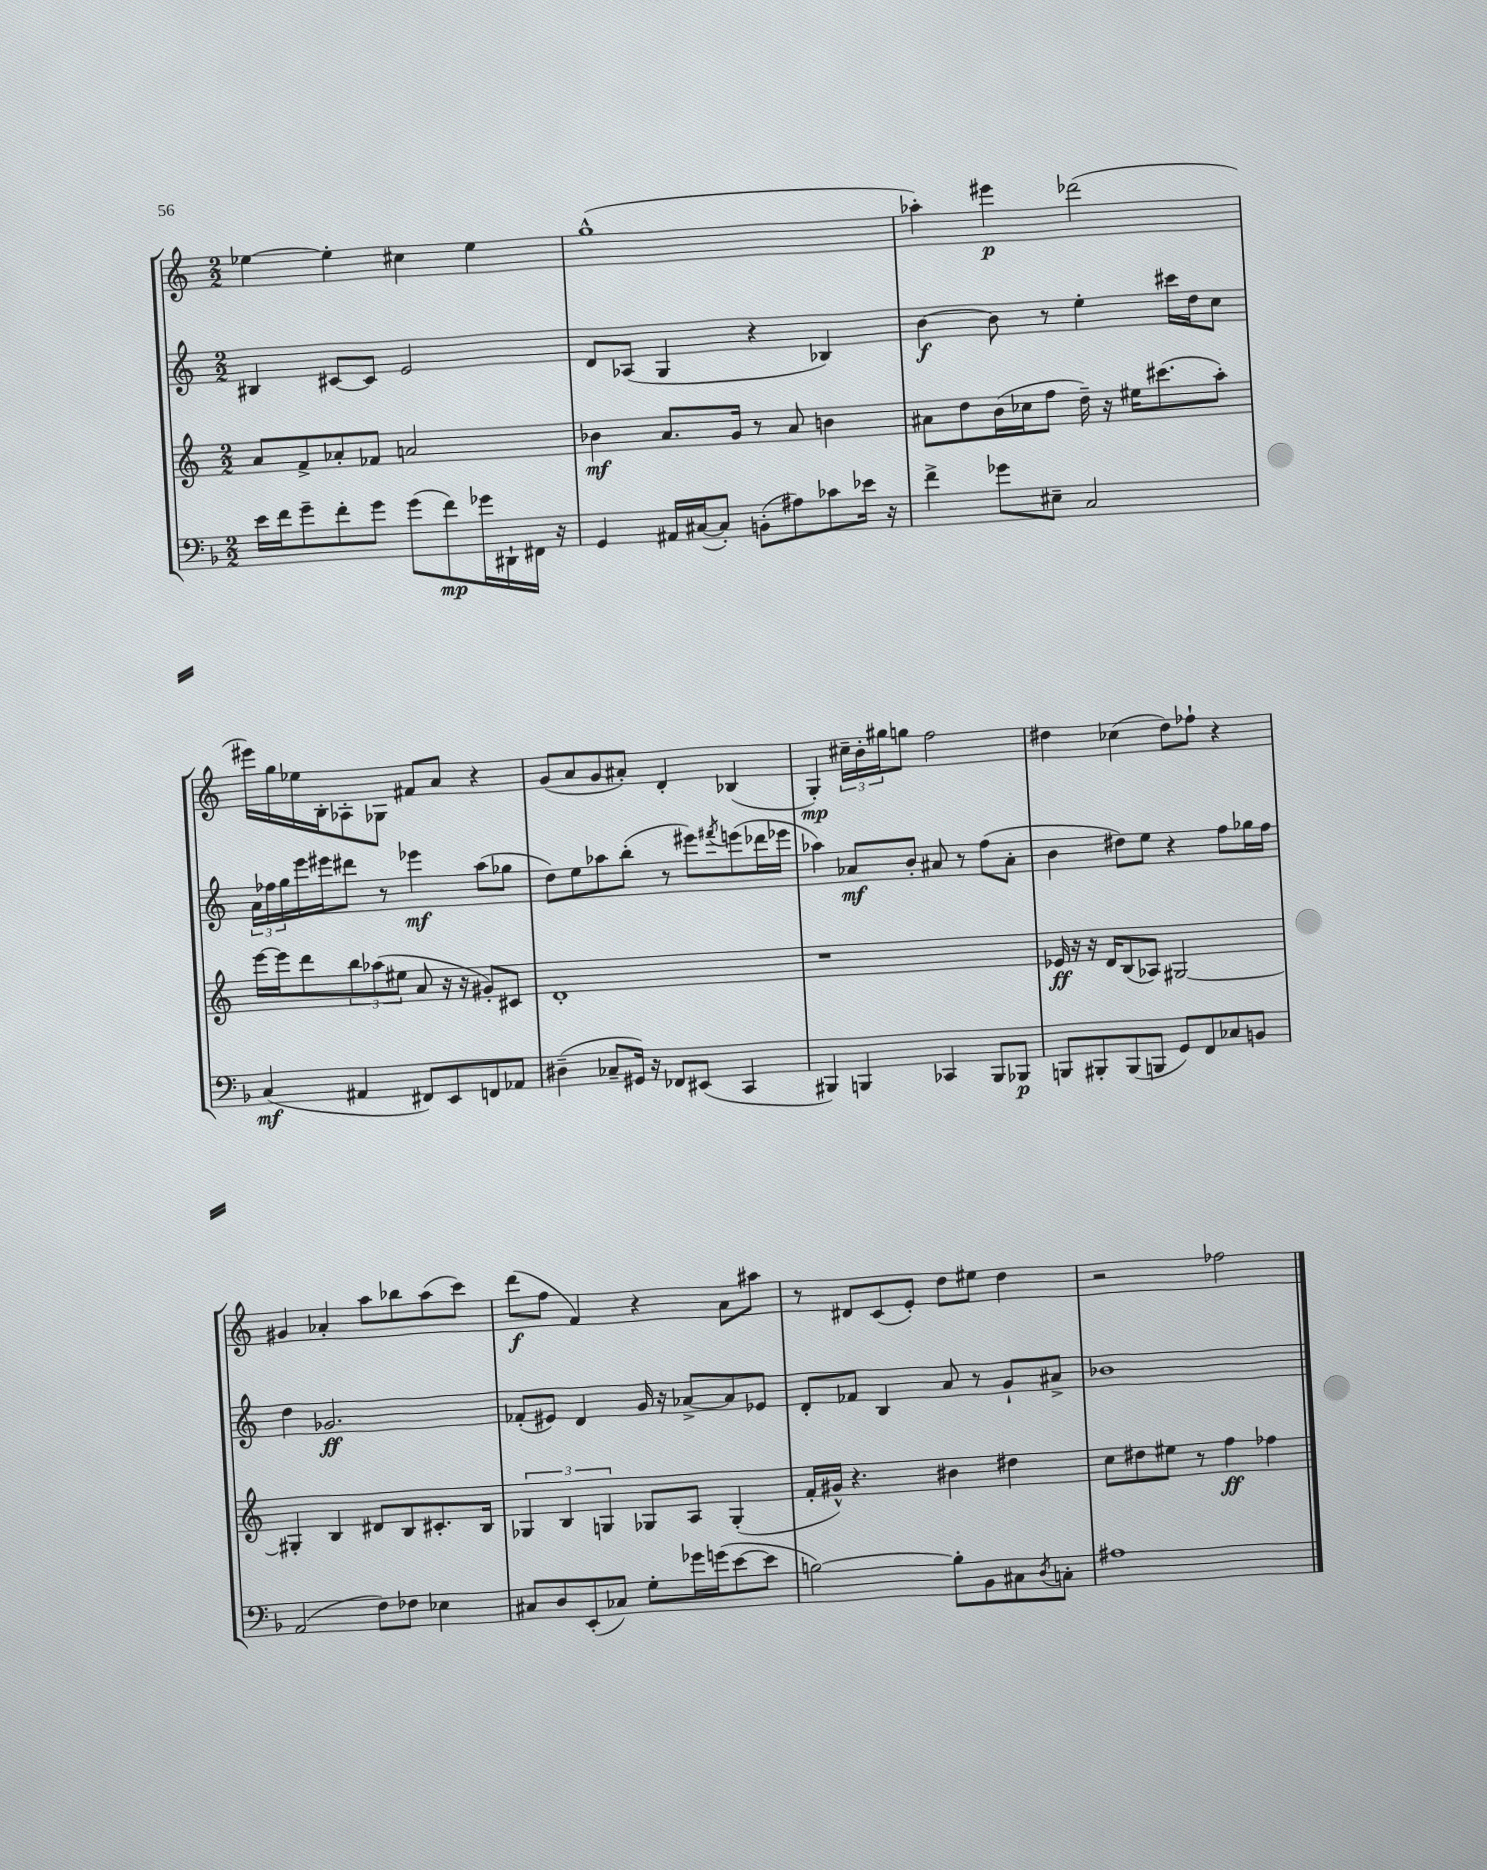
<<
\new StaffGroup <<
\new Staff = "s0" {
    \clef treble \key c \major \numericTimeSignature \time 2/2
    ees''4~ ees''4-. cis''4 ees''4 |
    g''1-^( |
    aes''4-.) eis'''4\p des'''2( |
    eis'''16) g''16 ees''16 b16-. aes8-. ges8 fis'8 a'8 r4 |
    g'8( a'8 g'8 ais'8-.) d'4-. bes4( |
    g4-.\mp) \tuplet 3/2 { cis''16-- b'16-. gis''16 } g''8 f''2 |
    dis''4 ces''4( dis''8) fes''8-! r4 |
    gis'4 aes'4-. a''8 bes''8 a''8( c'''8) |
    d'''8\f( f''8 f'4) r4 a'8 ais''8 |
    r8 dis'8 c'8( e'8-.) d''8 eis''8 d''4 |
    r2 fes''2 \bar "|." |
}
\new Staff = "s1" {
    \clef treble \key c \major \numericTimeSignature \time 2/2
    bis4 cis'8~ cis'8 e'2 |
    d'8 aes8( g4 r4 bes4) |
    b'4~\f b'8 r8 e''4-. cis'''16 d''16 c''8 |
    \tuplet 3/2 { a'16 fes''16 g''16 } e'''16 eis'''16 dis'''8 r8 ees'''4\mf a''8( ges''8 |
    d''8) e''8 aes''8 b''8-.( r8 eis'''8) \acciaccatura { fis'''8 } e'''8( des'''16 ees'''16 |
    aes''4) aes'8\mf b'8-. ais'8 r8 f''8( ais'8-. |
    b'4 dis''8) e''8 r4 f''8 ges''16 f''16 |
    d''4 ges'2.\ff |
    fes'8-.( eis'8) d'4 g'16 r16 aes'8~-> aes'8 ees'8 |
    d'8-. fes'8 b4 a'8 r8 g'8-! ais'8-> |
    bes'1 \bar "|." |
}
\new Staff = "s2" {
    \clef treble \key c \major \numericTimeSignature \time 2/2
    a'8 f'8-> aes'8-. fes'8 a'2 |
    bes'4\mf a'8. g'16 r8 a'8 b'4 |
    ais'8 d''8 b'16( ces''16 f''8 d''16--) r16 eis''16 cis'''8.( a''8-.) |
    e'''16~ e'''16 d'''8 \tuplet 3/2 { b''8 aes''8( eis''8 } a'8 r16 r16 gis'8-.) cis'8 |
    d'1-. |
    r1 |
    ees'16\ff r16 r16 d'16 b8( aes8) gis2~ |
    gis4-. b4 dis'8 b8 cis'8.-. b16 |
    \tuplet 3/2 { ges4 b4 g4 } ges8 a8 ges4-.( |
    f'16-. gis'16-^) r4. bis'4 dis''4 |
    c''8 dis''8 eis''8 r8 f''4\ff fes''4 \bar "|." |
}
\new Staff = "s3" {
    \clef bass \key f \major \numericTimeSignature \time 2/2
    e'16 f'16 g'8-- f'8-. g'8 g'8( f'8\mp) ges'16 dis,16-! fis,16 r16 |
    g,4 ais,16 cis16~( cis8-.) b,8-.( ais8) ces'8 ees'16 r16 |
    f'4-> ges'8 eis8-- c2 |
    c4\mf( ais,4 fis,8) e,8 f,8 aes,8 |
    dis4--( ces8-- gis,16) r16 fes,8 eis,8( c,4 |
    bis,,4) b,,4 ces,4 b,,8 bes,,8\p |
    b,,8 bis,,8-. bis,,8( b,,8 g,8) f,8 ces8 b,8 |
    a,2( f8) fes8 ees4 |
    cis8 d8 e,8-.( ces8) g8-. ges'16 g'16( e'8~ e'8 |
    b2~) b8-. bes,8 cis8 \acciaccatura { d8 } c8-. |
    ais1 \bar "|." |
}
>>
>>
\layout { \context { \Score \remove "Bar_number_engraver" } }
